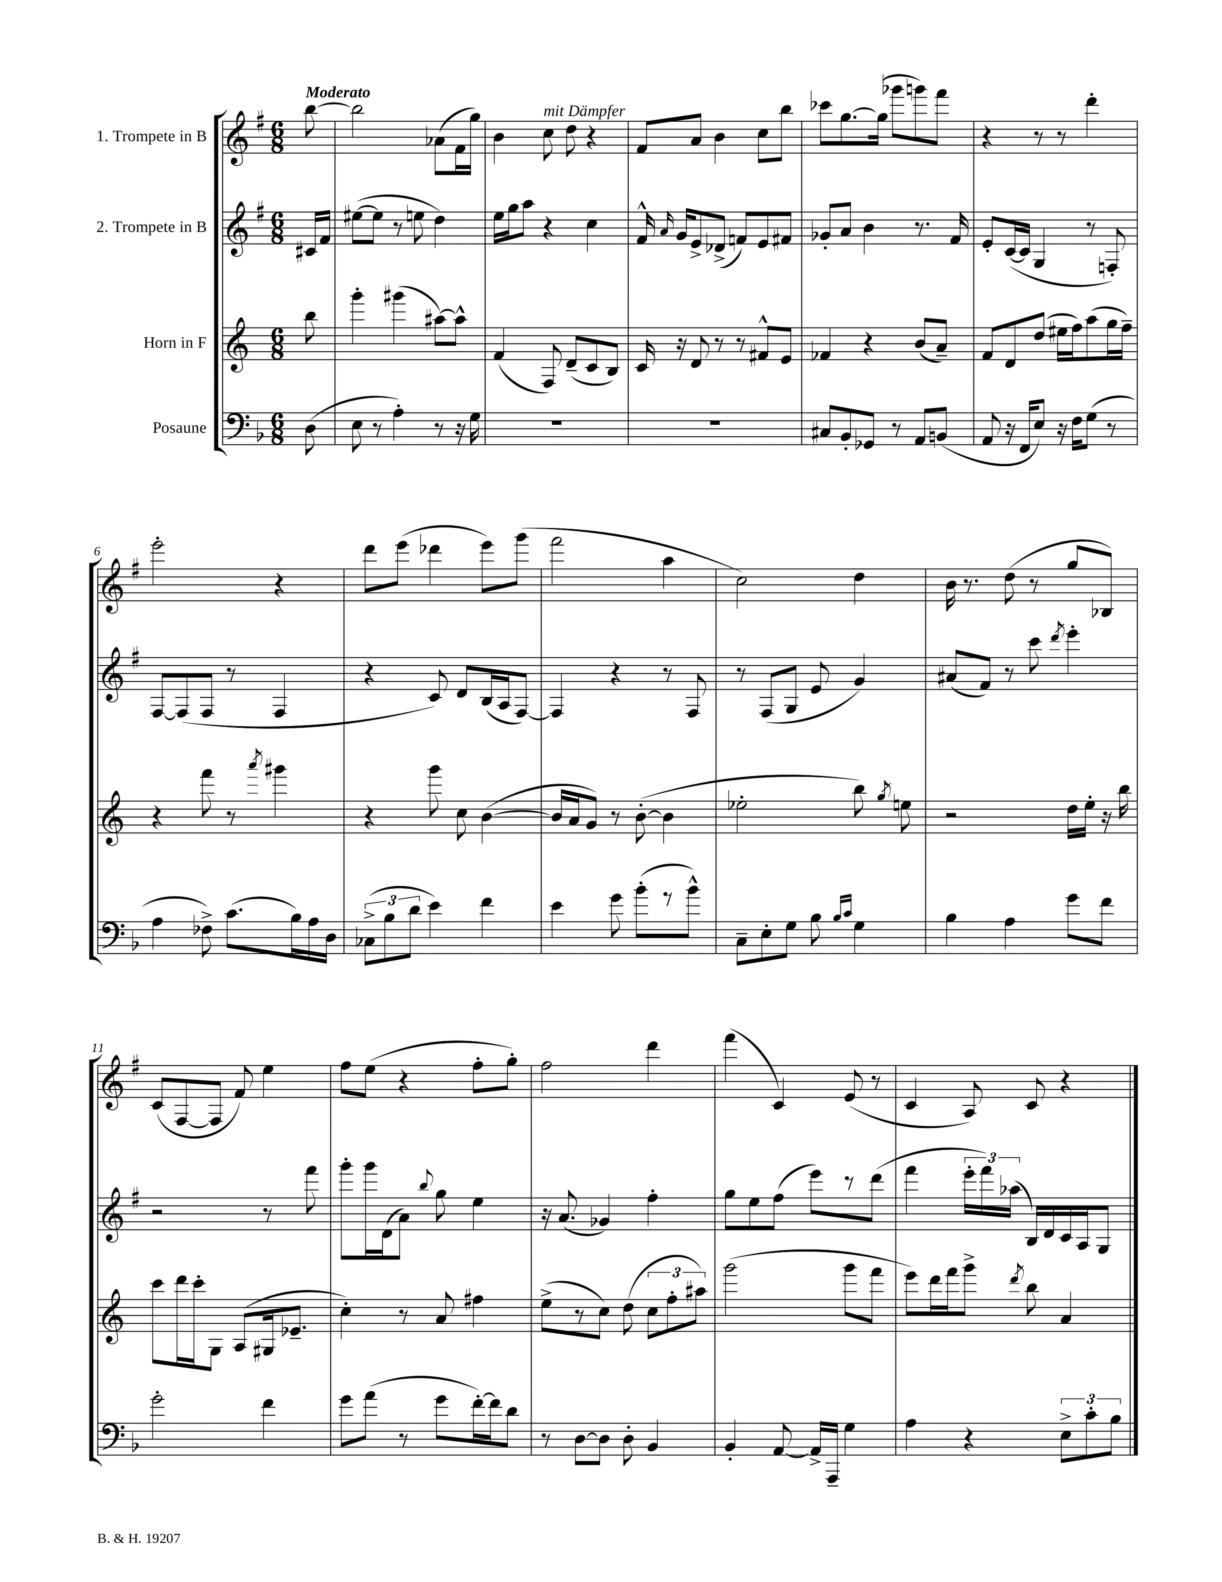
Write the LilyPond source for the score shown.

<<
\new StaffGroup <<
\new Staff = "s0" \with { instrumentName = "1. Trompete in B" } {
    \clef treble \key g \major \numericTimeSignature \time 6/8 \partial 8 \tempo "Moderato"
    \autoBeamOff b''8~ |
    b''2 aes'8[( fis'16 g''16]) |
    b'4 c''8^\markup { \italic "mit Dämpfer" } d''8 r4 |
    fis'8[ a'8] b'4 c''8[ b''8] |
    ces'''8[ g''8.~ g''16]( ges'''8[ g'''8) fis'''8] |
    r4 r8 r8 d'''4-. |
    e'''2-. r4 |
    d'''8[ e'''8]( des'''4 e'''8[) g'''8]( |
    fis'''2 a''4 |
    c''2) d''4 |
    b'16 r8. d''8( r8 g''8[ bes8]) |
    c'8[( fis8~ fis8] fis'8) e''4 |
    fis''8[ e''8]( r4 fis''8[-. g''8]-.) |
    fis''2 d'''4 |
    fis'''4( c'4) e'8( r8 |
    c'4 a8) c'8 r4 \bar "|." |
}
\new Staff = "s1" \with { instrumentName = "2. Trompete in B" } {
    \clef treble \key g \major \numericTimeSignature \time 6/8 \partial 8
    \autoBeamOff cis'16[ fis'16] |
    eis''8[~( eis''8] r8 e''8 d''4) |
    e''16[ g''16 a''8] r4 c''4 |
    fis'16-^ \grace { a'16 } g'16[ e'8-> des'8]->( f'8[) e'8 fis'8] |
    ges'8[-. a'8] b'4 r8. fis'16 |
    e'8[-. c'16~( c'16] g4 r8 f8-.) |
    fis8[~ fis8( fis8] r8 fis4 |
    r4 c'8) d'8[ b16( a16 fis8]~) |
    fis4 r4 r8 fis8 |
    r8 fis8[( g8] e'8 g'4) |
    ais'8[( fis'8]) r8 c'''8 \acciaccatura { d'''8 } e'''4-. |
    r2 r8 fis'''8 |
    g'''8[-. g'''16 d'16( a'8]) \appoggiatura { b''8 } g''8 e''4 |
    r16 a'8.( ges'4) fis''4-. |
    g''8[ e''8 fis''8]( e'''8[) r8 d'''8]( |
    fis'''4 \tuplet 3/2 { e'''16[-. fis'''16) aes''16]( } b16[) d'16 c'16 a16 g8] \bar "|." |
}
\new Staff = "s2" \with { instrumentName = "Horn in F" } {
    \clef treble \key c \major \numericTimeSignature \time 6/8 \partial 8
    \autoBeamOff b''8 |
    g'''4-. gis'''4( ais''8[~) ais''8]-^ |
    f'4( f8) d'8[--( c'8 b8]) |
    c'16 r16 d'8 r8 r8 fis'8[-^ e'8] |
    fes'4 r4 b'8[( a'8]--) |
    f'8[ d'8 d''8]( eis''16[ f''16) a''8( g''16 f''16]--) |
    r4 f'''8 r8 \acciaccatura { a'''8 } gis'''4 |
    r4 g'''8 c''8 b'4~( |
    b'16[ a'16 g'8]) r8 b'8~-.( b'4 |
    ees''2-. b''8) \acciaccatura { g''8 } e''8 |
    r2 d''16[ e''16]-. r16 b''16 |
    c'''8[ d'''16 c'''16-. g8] a8[( gis16 ees'8.]-- |
    c''4-.) r8 a'8 fis''4 |
    e''8[->( r8 c''8]) d''8( \tuplet 3/2 { c''8[ f''8-. ais''8]) } |
    g'''2( g'''8[ f'''8] |
    e'''8[) d'''16 f'''16 g'''8]-> \acciaccatura { d'''8 } b''8 a'4 \bar "|." |
}
\new Staff = "s3" \with { instrumentName = "Posaune" } {
    \clef bass \key f \major \numericTimeSignature \time 6/8 \partial 8
    \autoBeamOff d8( |
    e8 r8 a4-.) r8 r16 g16 |
    R2. |
    R2. |
    cis8[ bes,8-. ges,8] r8 a,8[ b,8]( |
    a,8 r16 f,16[ e8]) r16 f16[ g8]( r8 |
    a4 fes8->) c'8.[( bes16) a16 d16] |
    \tuplet 3/2 { ces8[->( bes8 d'8] } e'4) f'4 |
    e'4 g'8 bes'8[-.( r8 bes'8]-^) |
    c8[-- e8-. g8] bes8 \grace { bes16[ c'16] } g4 |
    bes4 a4 g'8[ f'8] |
    g'2-. f'4 |
    g'8[ a'8]( r8 g'8[ f'16~-.) f'16 d'8] |
    r8 d8[~ d8] d8-. bes,4 |
    bes,4-. a,8~ a,16[-> a,,16]-- g4 |
    a4 r4 \tuplet 3/2 { e8[-> c'8-. bes8] } \bar "|." |
}
>>
>>
